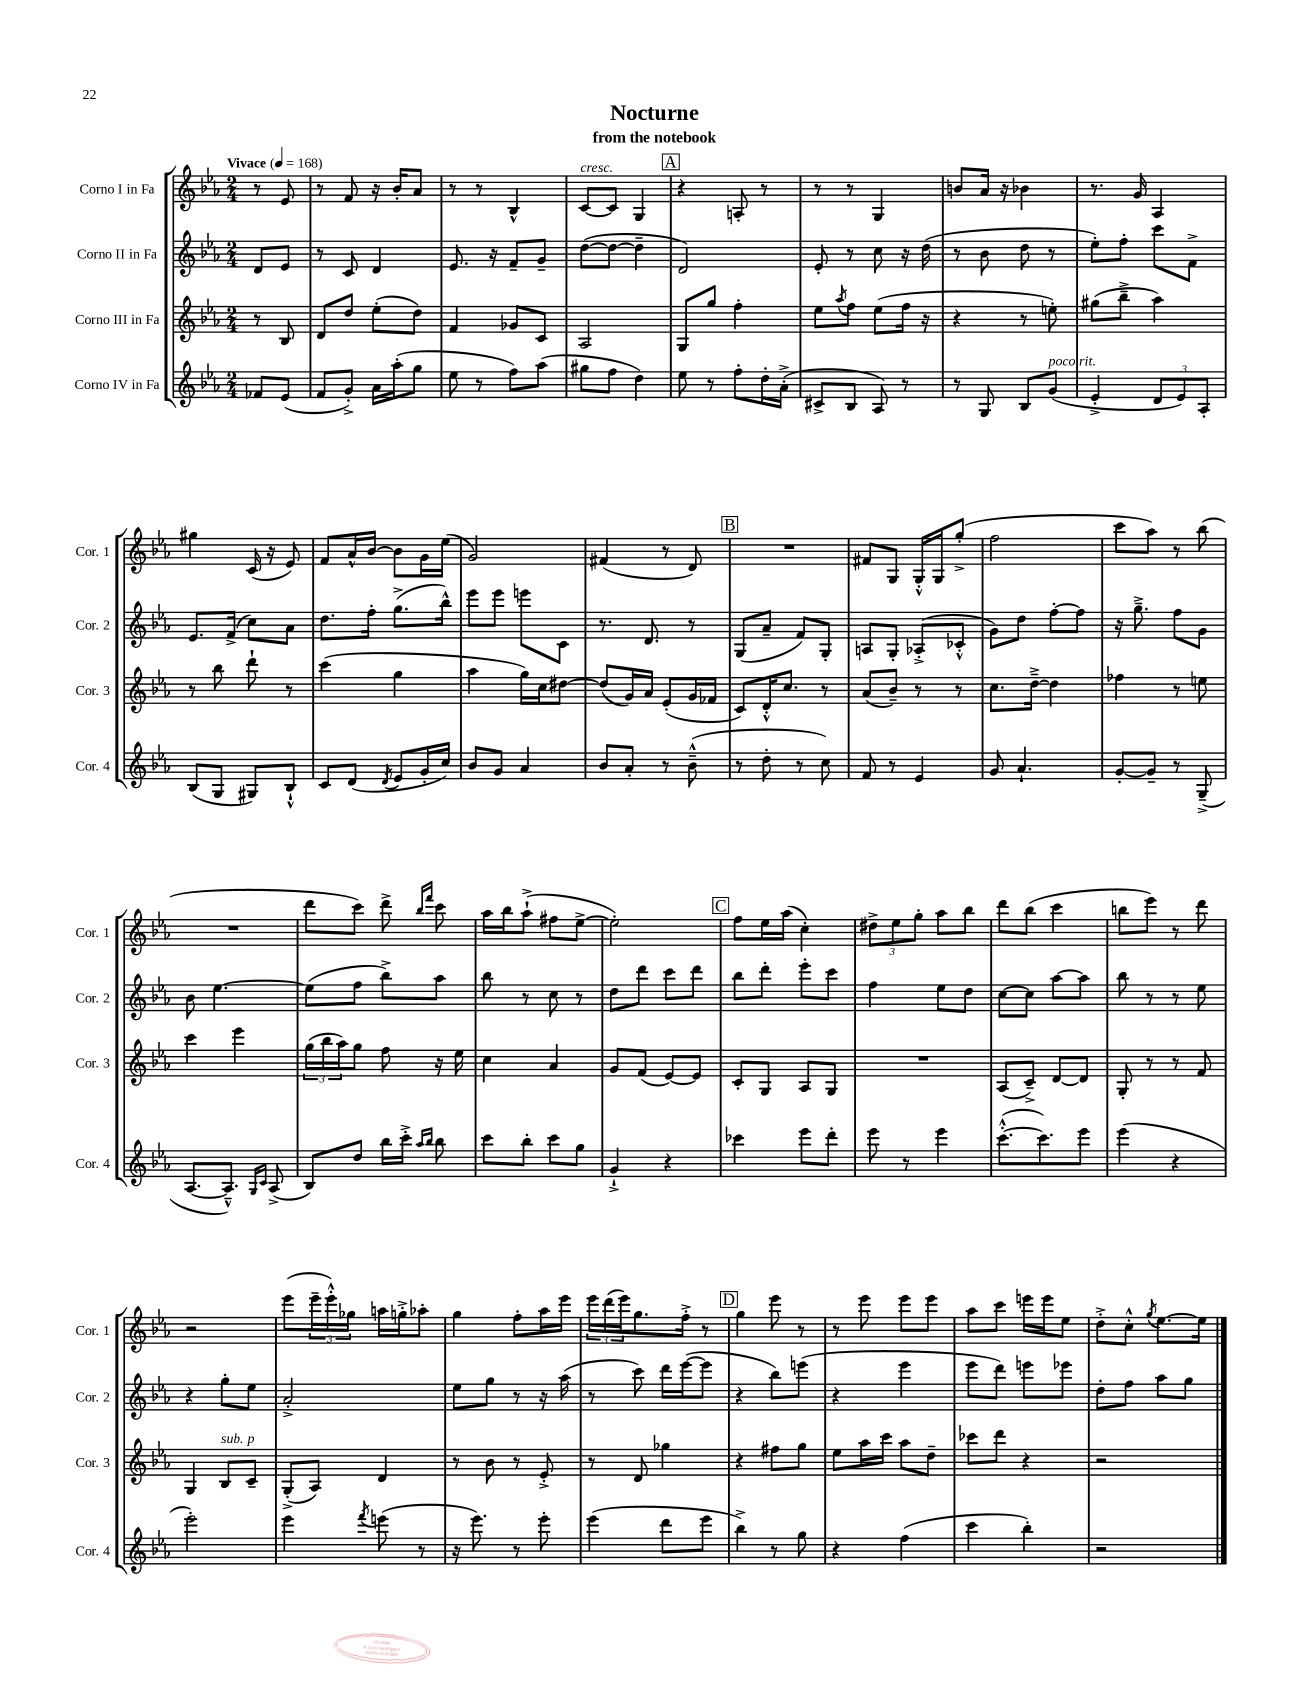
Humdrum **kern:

**kern	**kern	**kern	**kern
*staff4	*staff3	*staff2	*staff1
*clefG2	*clefG2	*clefG2	*clefG2
*k[b-e-a-]	*k[b-e-a-]	*k[b-e-a-]	*k[b-e-a-]
*M2/4	*M2/4	*M2/4	*M2/4
*MM168	*MM168	*MM168	*MM168
8f-/L	8r	8d/L	8r
(8e-/J	8B-/	8e-/J	8e-/
=	=	=	=
8f/L	8d/L	8r	8r
8g'^/J)	8dd/J	8c/	8f/
16a-\LL	(8ee-'\L	4d/	16r
(16aa-'\J	.	.	16b-'/LK
8gg\J	8dd\J)	.	8a-/J
=	=	=	=
8ee-\	4f/	8.e-/	8r
8r	.	.	8r
.	.	16r	.
8ff\L)	8g-/L	8f~/L	4B-^^/
(8aa-\J	8c/J	8g~/J	.
=	=	=	=
8gg#\L	2A-/	([8dd\L	[8c/L
8ff\J	.	8dd\_J	8c/]J
4dd\)	.	4dd~\]	4G/
=	=	=	=
8ee-\	8G/L	2d/)	4r
8r	8gg/J	.	.
8ff'\L	4ff'\	.	8A'/
16dd'\L	.	.	8r
(16a-'^\JJ	.	.	.
=	=	=	=
8c#^/L	8ee-\L	8e-'/	8r
.	8qaa-/	.	.
8B-/J	8ff\J	8r	8r
8A-/)	(8ee-\L	8cc\	4G/
8r	16ff\Jk	16r	.
.	16r	(16dd\	.
=	=	=	=
8r	4r	8r	8b/L
8G/	.	8b-\	16a-/Jk
.	.	.	16r
8B-/L	8r	8dd\	4b-\
(8g/J	8ee'\)	8r	.
=	=	=	=
4e-'^/	(8gg#\L	8ee-'\L)	8.r
.	8bb-~^\J	8ff'\J	.
.	.	.	16g/
12d/L	4aa-\)	8ccc\L	4A-/
12e-/)	.	.	.
.	.	8f^\J	.
12A-'/J	.	.	.
=	=	=	=
(8B-/L	8r	8.e-/L	4gg#\
8G/J	8bb-\	.	.
.	.	(16f^/Jk	.
8G#/L)	8ddd`\	8cc\L)	(16c/
.	.	.	16r
8B-`^^/J	8r	8a-\J	8e-/)
=	=	=	=
8c/L	(4ccc\	8.dd\L	8f/L
(8d/J	.	.	16a-^^/L
.	.	16ff'\Jk	[16b-/JJ
8qd/	.	.	.
8e-/L	4gg\	(8.gg^\L	8b-\]L
16g'/L	.	.	16g\L
16cc/JJ)	.	16bb-^^\Jk)	(16ee-\JJ
=	=	=	=
8b-/L	4aa-\	8eee-\L	2g/)
8g/J	.	8eee-\J	.
4a-/	16gg\LL)	8eee\L	.
.	16cc\J	.	.
.	[8dd#\J	8c\J	.
=	=	=	=
8b-/L	(8dd#/]L	8.r	(4f#/
8a-'/J	16g/L)	.	.
.	16a-/JJ	8.d/	.
8r	(8e-'/L	.	8r
(8b-~^^\	16g/L	8r	8d/)
.	16f-/JJ	.	.
=	=	=	=
8r	8c/L)	(8G/L	2r
8dd'\	16d'^^/K	8a-~/J	.
.	8.cc/J	.	.
8r	.	8f/L)	.
8cc\)	8r	8G'/J	.
=	=	=	=
8f/	(8a-/L	8A/L	8f#/L
8r	8b-~/J)	8G'/J	8G/J
4e-/	8r	(8A-'^/L	16G'^^/LL
.	.	.	16G/J
.	8r	8c-'^^/J	(8gg'^/J
=	=	=	=
8g/	8.cc\L	8g\L)	2ff\
4.a-`/	.	8dd\J	.
.	[16dd~^\Jk	.	.
.	4dd\]	[8ff'\L	.
.	.	8ff\]J	.
=	=	=	=
[8g'/L	4ff-\	16r	8ccc\L
.	.	8.gg~^\	.
8g~/]J	.	.	8aa-\J)
8r	8r	8ff\L	8r
(8G~^/	8ee\	8g\J	(8bb-\
=	=	=	=
[8.A-/L	4ccc\	8b-\	2r
.	.	[4.ee-\	.
8.A-~^^/]J)	.	.	.
.	4eee-\	.	.
16qqG/LL	.	.	.
16qqc/JJ	.	.	.
(8A-^/	.	.	.
=	=	=	=
8B-/L)	(24gg\LL	(8ee-\]L	8ddd\L
.	24bb-\	.	.
.	24aa-\J)	.	.
8dd/J	8gg\J	8ff\J	8ccc\J)
16bb-\LL	8ff\	8bb-^\L)	8ddd^\
16ccc'^\JJ	.	.	.
16qqaa-/LL	.	.	16qqbb-/LL
16qqbb-/JJ	.	.	16qqfff/JJ
8bb-\	16r	8aa-\J	8ccc\
.	16ee-\	.	.
=	=	=	=
8ccc\L	4cc\	8bb-\	16aa-\LL
.	.	.	16bb-\J
8bb-'\J	.	8r	(8aa-`^\J
8ccc\L	4a-/	8cc\	8ff#\L
8gg\J	.	8r	[8ee-^\J
=	=	=	=
4g`^/	8g/L	8dd\L	2ee-'\])
.	(8f/J	8ddd\J	.
4r	[8e-/L)	8ccc\L	.
.	8e-/]J	8ddd\J	.
=	=	=	=
4ccc-\	8c'/L	8bb-\L	8ff\L
.	8G/J	8ddd'\J	16ee-\L
.	.	.	(16aa-\JJ
8eee-\L	8A-/L	8eee-'\L	4cc'\)
8ddd'\J	8G/J	8ccc\J	.
=	=	=	=
8eee-\	2r	4ff\	12dd#^\L
.	.	.	12ee-\
8r	.	.	.
.	.	.	12gg'\J
4eee-\	.	8ee-\L	8aa-\L
.	.	8dd\J	8bb-\J
=	=	=	=
([8.ccc'^^\L	(8A-/L	[8cc\L	8ddd\L
.	8c~^/J)	8cc\]J	(8bb-\J
8.ccc\])	.	.	.
.	[8d/L	[8aa-\L	4ccc\
8eee-\J	8d/]J	8aa-\]J	.
=	=	=	=
(4eee-\	8G'/	8bb-\	8bb\L
.	8r	8r	8eee-\J)
4r	8r	8r	8r
.	8f/	8ee-\	8ddd\
=	=	=	=
2eee-'\)	4G/	4r	2r
.	8B-/L	8gg'\L	.
.	8c~/J	8ee-\J	.
=	=	=	=
4eee-\	(8G'^/L	2a-'^/	(8eee-\L
.	8A-/J)	.	24eee-~\L
.	.	.	24eee-'^^\)
.	.	.	24gg-\JJ
8qfff/	.	.	.
(8eee\	4d/	.	16aa\LL
.	.	.	16gg'^\J
8r	.	.	8aa-'\J
=	=	=	=
16r	8r	8ee-\L	4gg\
8.eee-\)	.	.	.
.	8b-\	8gg\J	.
8r	8r	8r	8ff'\L
8eee-'\	8e-'^/	16r	16aa-\L
.	.	(16aa-\	16eee-\JJ
=	=	=	=
(4eee-\	8r	8r	24eee-\LL
.	.	.	(24ddd\
.	.	.	24eee-\J)
.	8d/	8ccc\)	8.gg\
8ddd\L	4gg-\	16ddd\LL	.
.	.	([16eee-\J	16ff'^\Jk
8eee-\J	.	8eee-\]J	8r
=	=	=	=
4bb-^\)	4r	4r	4gg\
8r	8ff#\L	8bb-\L)	8eee-\
8gg\	8gg\J	(8eee\J	8r
=	=	=	=
4r	8ee-\L	4r	8r
.	16aa-\L	.	8eee-\
.	16ccc\JJ	.	.
(4ff\	8aa-\L	4eee-\	8eee-\L
.	8dd~\J	.	8eee-\J
=	=	=	=
4ccc\	8ccc-\L	8eee-\L	8aa-\L
.	8ddd\J	8ddd\J)	8ccc\J
4bb-'\)	4r	8eee\L	16eee\LL
.	.	.	16eee\J
.	.	8eee-\J	8ee-\J
=	=	=	=
2r	2r	8dd'\L	8dd'^\L
.	.	8ff\J	8cc'^^\J
.	.	.	8qgg/
.	.	8aa-\L	[8.ee-\L
.	.	8gg\J	.
.	.	.	16ee-\]Jk
==	==	==	==
*-	*-	*-	*-
